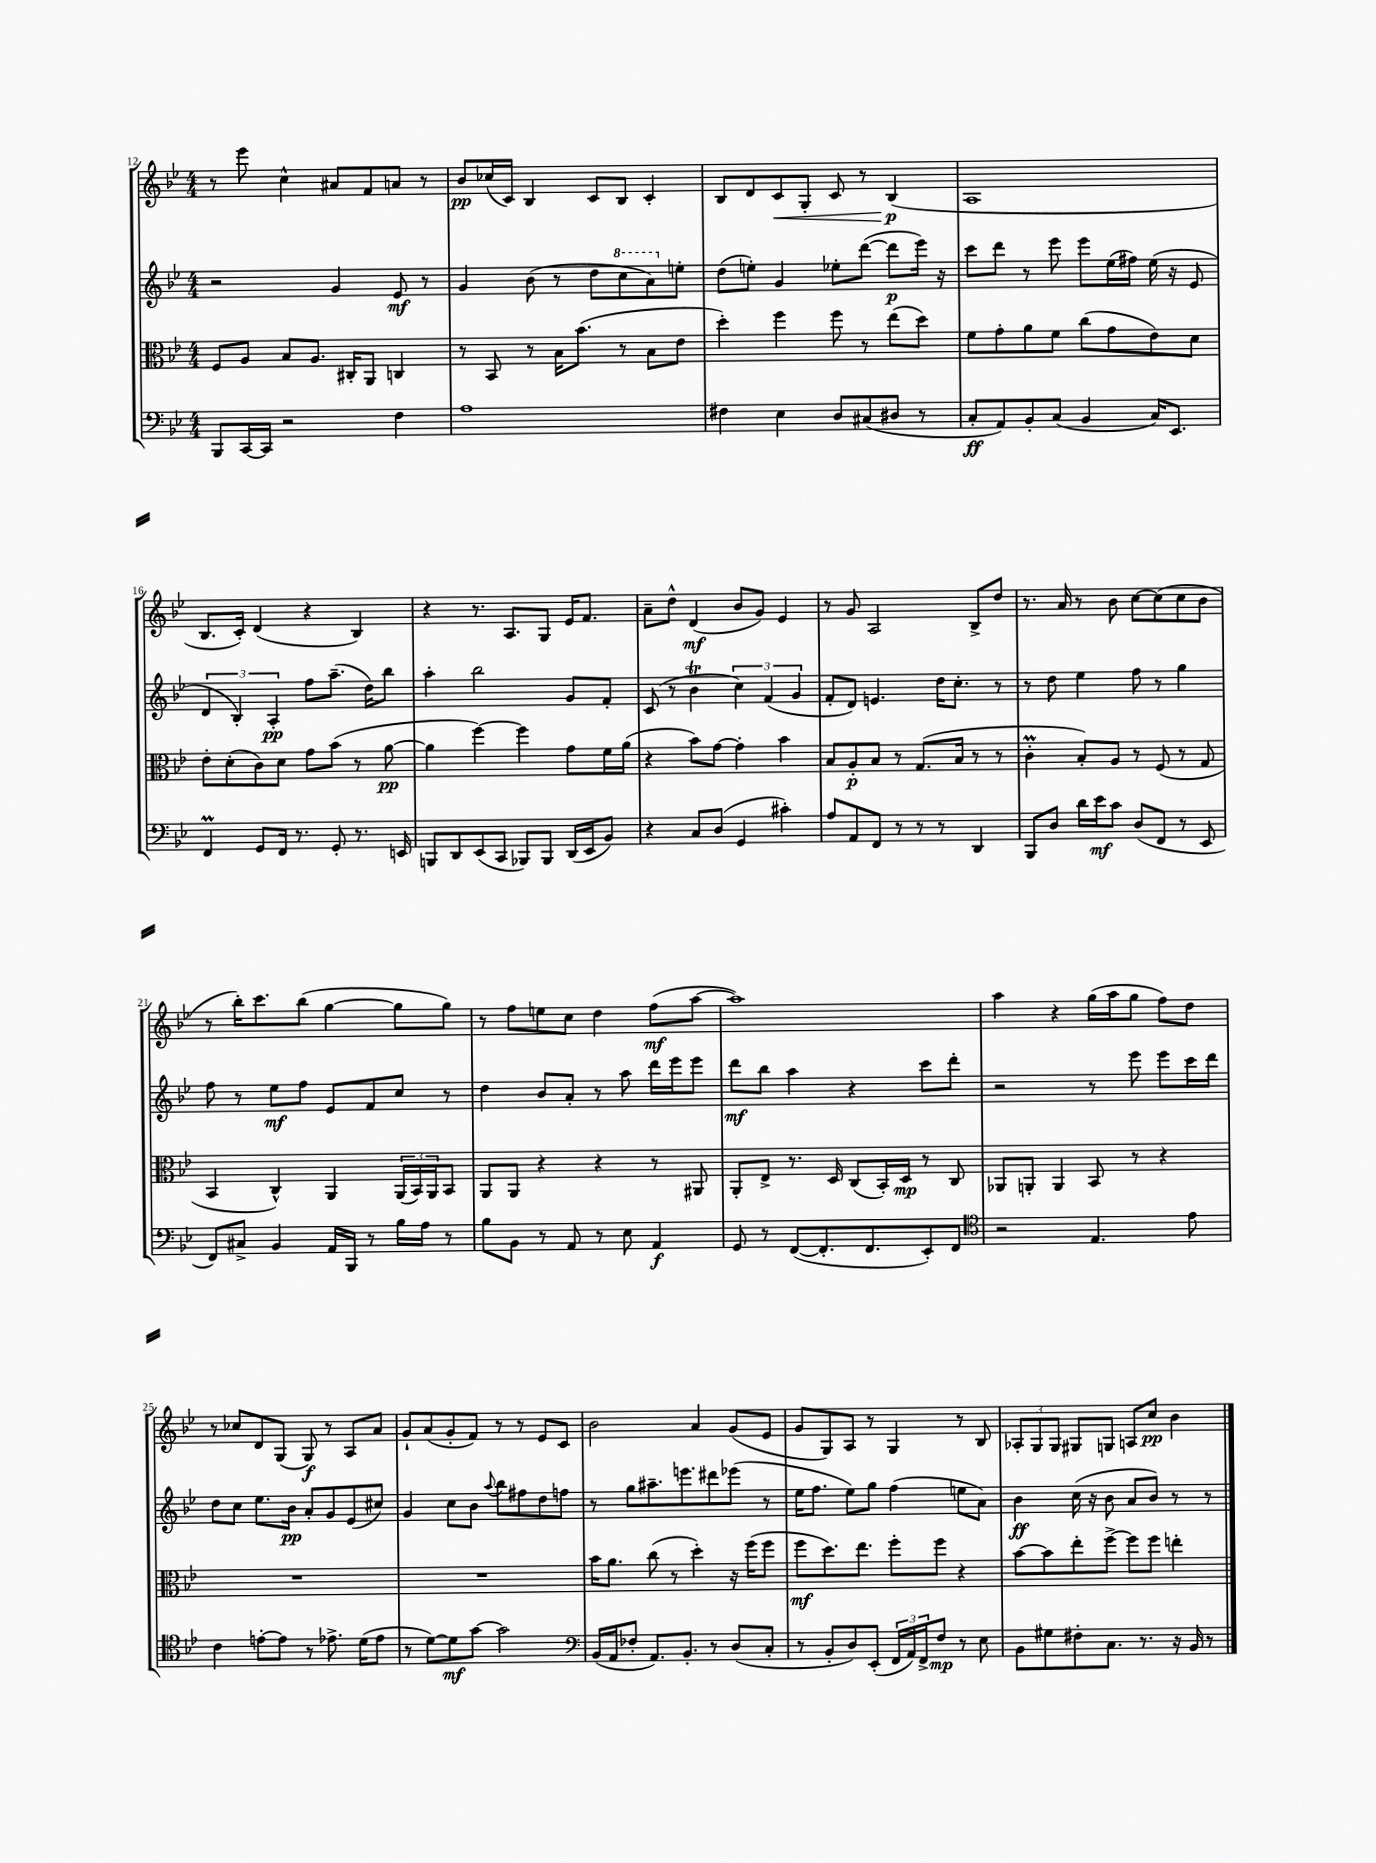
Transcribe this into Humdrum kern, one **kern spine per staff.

**kern	**dynam	**kern	**dynam	**kern	**dynam	**kern	**dynam
*part4	*part4	*part3	*part3	*part2	*part2	*part1	*part1
*staff4	*staff4	*staff3	*staff3	*staff2	*staff2	*staff1	*staff1
*clefF4	*	*clefC3	*	*clefG2	*	*clefG2	*
*k[b-e-]	*	*k[b-e-]	*	*k[b-e-]	*	*k[b-e-]	*
*M4/4	*	*M4/4	*	*M4/4	*	*M4/4	*
=12	=12	=12	=12	=12	=12	=12	=12
8BBB-/L	.	8F/L	.	2r	.	8r	.
[16CC/L	.	8A/J	.	.	.	8eee-\	.
16CC/JJ]	.	.	.	.	.	.	.
2r	.	8B-/L	.	.	.	4cc^^\	.
.	.	8.A/J	.	.	.	.	.
.	.	.	.	4g/	.	8a#X/L	.
.	.	16C#X'/KL	.	.	.	.	.
.	.	8AA/J	.	.	.	8f/	.
4F\	.	4Cn/	.	8e-/	mf	8an/J	.
.	.	.	.	8r	.	8r	.
=13	=13	=13	=13	=13	=13	=13	=13
1A	.	8r	.	4g/	.	8b-/L	pp
.	.	8BB-/	.	.	.	(16cc-X/L	.
.	.	.	.	.	.	16c/JJ)	.
.	.	8r	.	(8b-\	.	4B-/	.
.	.	16B-\KL	.	8r	.	.	.
.	.	(8.b-\J	.	.	.	.	.
.	.	.	.	8dd\L	.	8c/L	.
*	*	*	*	*8va	*	*	*
.	.	8r	.	8ccc\	.	8B-/J	.
.	.	8B-\L	.	8aa\)	.	4c'/	.
*	*	*	*	*X8va	*	*	*
.	.	8e-\J	.	8een'\J	.	.	.
=14	=14	=14	=14	=14	=14	=14	=14
4F#X\	.	4dd'\)	.	(8dd\L	.	8B-/L	.
.	.	.	.	8een'\J)	.	8d/	.
!	!	!	!	!	!	!	!LO:HP:b
4E-\	.	4ff\	.	4g/	.	8c/	<
.	.	.	.	.	.	8G'/J	.
8D/L	.	8ff\	.	8ee-X'\L	.	8c/	.
(8C#X/	.	8r	.	([8ddd\J	.	8r	.
8D#X/J	.	(8ee-\L	.	8ddd\L]	p	(4B-/	p
8r	.	8dd\J)	.	16eee-\Jk)	.	.	.
.	.	.	.	16r	.	.	.
.	.	.	.	.	.	.	[
=15	=15	=15	=15	=15	=15	=15	=15
8C'/L	ff	8f\L	.	8ccc\L	.	1A	.
8AA/)	.	8g'\	.	8ddd\J	.	.	.
8BB-'/	.	8a\	.	8r	.	.	.
(8C/J	.	8f\J	.	8eee-\	.	.	.
4BB-/	.	(8cc\L	.	8eee-\L	.	.	.
.	.	8g\	.	(16ee-\L	.	.	.
.	.	.	.	16ff#X\JJ)	.	.	.
16C/KL)	.	8e-\)	.	(16ee-\	.	.	.
8.EE-/J	.	.	.	16r	.	.	.
.	.	8d\J	.	8e-/	.	.	.
!!LO:LB:g=z
=16	=16	=16	=16	=16	=16	=16	=16
4FFM/	.	8e-'\L	.	6d/	.	8.B-/L	.
.	.	(8d'\	.	.	.	.	.
.	.	.	.	6B-'/)	.	.	.
.	.	.	.	.	.	16c'/Jk)	.
8GG/L	.	8c\)	.	.	.	(4d/	.
.	.	.	.	6A'/	pp	.	.
16FF/Jk	.	8d\J	.	.	.	.	.
8.r	.	.	.	.	.	.	.
.	.	8g\L	.	8ff\L	.	4r	.
8GG'/	.	(8b-\J	.	(8.aa~\J	.	.	.
8.r	.	8r	.	.	.	4B-/)	.
.	.	.	.	16dd\KL)	.	.	.
.	.	[8a\	pp	8bb-\J	.	.	.
16EEn/	.	.	.	.	.	.	.
=17	=17	=17	=17	=17	=17	=17	=17
8BBBn/L	.	4a\]	.	4aa'\	.	4r	.
8DD/	.	.	.	.	.	.	.
(8EE-/	.	[4ff\)	.	2bb-\	.	8.r	.
8CC/J	.	.	.	.	.	.	.
.	.	.	.	.	.	8.A/L	.
8BBB-X/L)	.	4ff\]	.	.	.	.	.
8BBB-/J	.	.	.	.	.	8G/J	.
(16DD/LL	.	8g\L	.	8g/L	.	16e-/KL	.
16EE-/J	.	.	.	.	.	8.f/J	.
8BB-/J)	.	16f\L	.	8f'/J	.	.	.
.	.	(16a\JJ	.	.	.	.	.
=18	=18	=18	=18	=18	=18	=18	=18
4r	.	4r	.	(8c/	.	8a~\L	.
.	.	.	.	8r	.	8dd^^\J	.
8C/L	.	8b-\L)	.	4b-T\	.	(4d/	mf
(8D/J	.	[8g\J	.	.	.	.	.
4GG/	.	4g'\]	.	6cc\)	.	8b-/L	.
.	.	.	.	.	.	8g/J)	.
.	.	.	.	(6f/	.	.	.
4c#X'\)	.	4b-\	.	.	.	4e-/	.
.	.	.	.	6g/	.	.	.
=19	=19	=19	=19	=19	=19	=19	=19
8A/L	.	8B-/L	.	8f'/L	.	8r	.
8AA/	.	8A'/	p	8d/J)	.	8g/	.
8FF/J	.	8B-/J	.	4.en/	.	2A/	.
8r	.	8r	.	.	.	.	.
8r	.	(8.G/L	.	.	.	.	.
8r	.	.	.	16dd\KL	.	.	.
.	.	16B-/Jk	.	8.cc'\J	.	.	.
4DD/	.	8r	.	.	.	8B-^/L	.
.	.	8r	.	8r	.	8dd/J	.
=20	=20	=20	=20	=20	=20	=20	=20
8BBB-/L	.	4cM'\	.	8r	.	8.r	.
8D/J	.	.	.	8dd\	.	.	.
.	.	.	.	.	.	16a/	.
16d\LL	.	8B-'/L)	.	4ee-\	.	8r	.
16e-\J	mf	.	.	.	.	.	.
8c\J	.	8A/J	.	.	.	8b-\	.
(8D/L	.	8r	.	8ff\	.	[8cc\L	.
8FF/J	.	(8F/	.	8r	.	(8cc\]	.
8r	.	8r	.	4gg\	.	8cc\	.
8EE-/	.	8G/	.	.	.	8b-\J	.
!!LO:LB:g=z
=21	=21	=21	=21	=21	=21	=21	=21
8FF/L)	.	4BB-/	.	8ff\	.	8r	.
8C#X^/J	.	.	.	8r	.	16bb-'\KL)	.
.	.	.	.	.	.	8.ccc\	.
4BB-/	.	4C^^/)	.	8ee-\L	mf	.	.
.	.	.	.	8ff\J	.	(8bb-\J	.
16AA/LL	.	4AA/	.	8e-/L	.	[4gg\	.
16BBB-/JJ	.	.	.	.	.	.	.
8r	.	.	.	8f/	.	.	.
16B-\LL	.	(24AA/LL	.	8cc/J	.	8gg\L]	.
.	.	24BB-/)	.	.	.	.	.
16A\JJ	.	.	.	.	.	.	.
.	.	24AA/J	.	.	.	.	.
8r	.	8BB-/J	.	8r	.	8gg\J)	.
=22	=22	=22	=22	=22	=22	=22	=22
8B-\L	.	8AA/L	.	4dd\	.	8r	.
8BB-\J	.	8AA/J	.	.	.	8ff\L	.
8r	.	4r	.	8b-/L	.	8een\	.
8AA/	.	.	.	8a'/J	.	8cc\J	.
8r	.	4r	.	8r	.	4dd\	.
8E-\	.	.	.	8aa\	.	.	.
4AA/	f	8r	.	16ddd\LL	.	(8ff\L	mf
.	.	.	.	16eee-\J	.	.	.
.	.	8AA#X/	.	8eee-\J	.	[8aa\J	.
=23	=23	=23	=23	=23	=23	=23	=23
8GG/	.	8AA'/L	.	8ddd\L	mf	1aa])	.
8r	.	8E-^/J	.	8bb-\J	.	.	.
([8FF/L	.	8.r	.	4aa\	.	.	.
8.FF'/]	.	.	.	.	.	.	.
.	.	16D/	.	.	.	.	.
.	.	(8C/L	.	4r	.	.	.
8.FF/	.	.	.	.	.	.	.
.	.	16BB-'/L)	.	.	.	.	.
.	.	16D/JJ	mp	.	.	.	.
8EE-'/)	.	8r	.	8ccc\L	.	.	.
8FF/J	.	8C/	.	8ddd'\J	.	.	.
=24	=24	=24	=24	=24	=24	=24	=24
*clefC4	*	*	*	*	*	*	*
2r	.	8AA-X/L	.	2r	.	4aa\	.
.	.	8AAn'/J	.	.	.	.	.
.	.	4AA/	.	.	.	4r	.
4.E-/	.	8BB-/	.	8r	.	(16gg\LL	.
.	.	.	.	.	.	16aa\J	.
.	.	8r	.	8eee-\	.	8gg\J	.
.	.	4r	.	8eee-\L	.	8ff\L)	.
8e-\	.	.	.	16ccc\L	.	8dd\J	.
.	.	.	.	16ddd\JJ	.	.	.
!!LO:LB:g=z
=25	=25	=25	=25	=25	=25	=25	=25
4c\	.	1r	.	8dd\L	.	8r	.
.	.	.	.	8cc\J	.	8cc-X/L	.
[8en'\L	.	.	.	8.ee-\L	.	8d/	.
8e\J]	.	.	.	.	.	(8G/J	.
.	.	.	.	16b-\Jk	pp	.	.
8r	.	.	.	8a'/L	.	8G/)	f
8.e-X^\	.	.	.	8g/	.	8r	.
.	.	.	.	(8e-/	.	8A/L	.
(16d\KL	.	.	.	.	.	.	.
8e-\J	.	.	.	8cc#X/J)	.	8a/J	.
=26	=26	=26	=26	=26	=26	=26	=26
8r	.	1r	.	4g/	.	8g`/L	.
[8d\L)	.	.	.	.	.	(8a/	.
8d\]	mf	.	.	8cc\L	.	8g'/	.
[8g\J	.	.	.	8b-\J	.	8f/J)	.
.	.	.	.	8qqaa/	.	.	.
2g\]	.	.	.	8bb-\L	.	8r	.
.	.	.	.	8ff#X\	.	8r	.
.	.	.	.	8dd\	.	8e-/L	.
.	.	.	.	8ffn\J	.	8c/J	.
=27	=27	=27	=27	=27	=27	=27	=27
*clefF4	*	*	*	*	*	*	*
(16BB-/LL	.	16b-\KL	.	8r	.	2b-\	.
16AA/J	.	8.a\J	.	.	.	.	.
8F-X'/J	.	.	.	8gg\L	.	.	.
8.AA/L)	.	(8cc\	.	8.aa#X~\	.	.	.
.	.	8r	.	.	.	.	.
8.BB-'/J	.	.	.	8.eeen\	.	.	.
.	.	4dd'\)	.	.	.	4a/	.
8r	.	.	.	8ddd#X\	.	.	.
(8D/L	.	16r	.	(8eee-X\J	.	(8g/L	.
.	.	(16ff\KL	.	.	.	.	.
8C'/J	.	8ff\J	.	8r	.	8e-/J	.
=28	=28	=28	=28	=28	=28	=28	=28
8r	.	8ff\L	mf	16ee-\KL	.	8g/L	.
.	.	.	.	8.ff\J	.	.	.
8BB-'/L	.	8.dd\)	.	.	.	8G/)	.
8D/)	.	.	.	8ee-\L)	.	8A/J	.
.	.	8.ee-\J	.	.	.	.	.
(8EE-'/J	.	.	.	8gg\J	.	8r	.
24FF/LL	.	8ff'\L	.	(4ff\	.	4G/	.
24AA/)	.	.	.	.	.	.	.
24FF^/J	.	.	.	.	.	.	.
8F/J	mp	8ff\J	.	.	.	.	.
8r	.	4r	.	8een\L	.	8r	.
8E-\	.	.	.	8a\J)	.	8B-/	.
=29	=29	=29	=29	=29	=29	=29	=29
8BB-\L	.	[8b-\L	.	4b-\	ff	12A-X'/L	.
.	.	.	.	.	.	12G/	.
8G#X\	.	8b-\]	.	.	.	.	.
.	.	.	.	.	.	12G/J	.
8F#X'\	.	8ee-'\	.	(16cc\	.	8G#X/L	.
.	.	.	.	16r	.	.	.
8.C\J	.	[8ff^\J	.	8b-\	.	8Gn/J	.
.	.	8ff\L]	.	8a/L	.	8An/L	.
8.r	.	.	.	.	.	.	.
.	.	8ff\J	.	8b-/J)	.	8cc/J	pp
16r	.	4een'\	.	8r	.	4b-\	.
16BB-/	.	.	.	.	.	.	.
8r	.	.	.	8r	.	.	.
==	==	==	==	==	==	==	==
*-	*-	*-	*-	*-	*-	*-	*-
